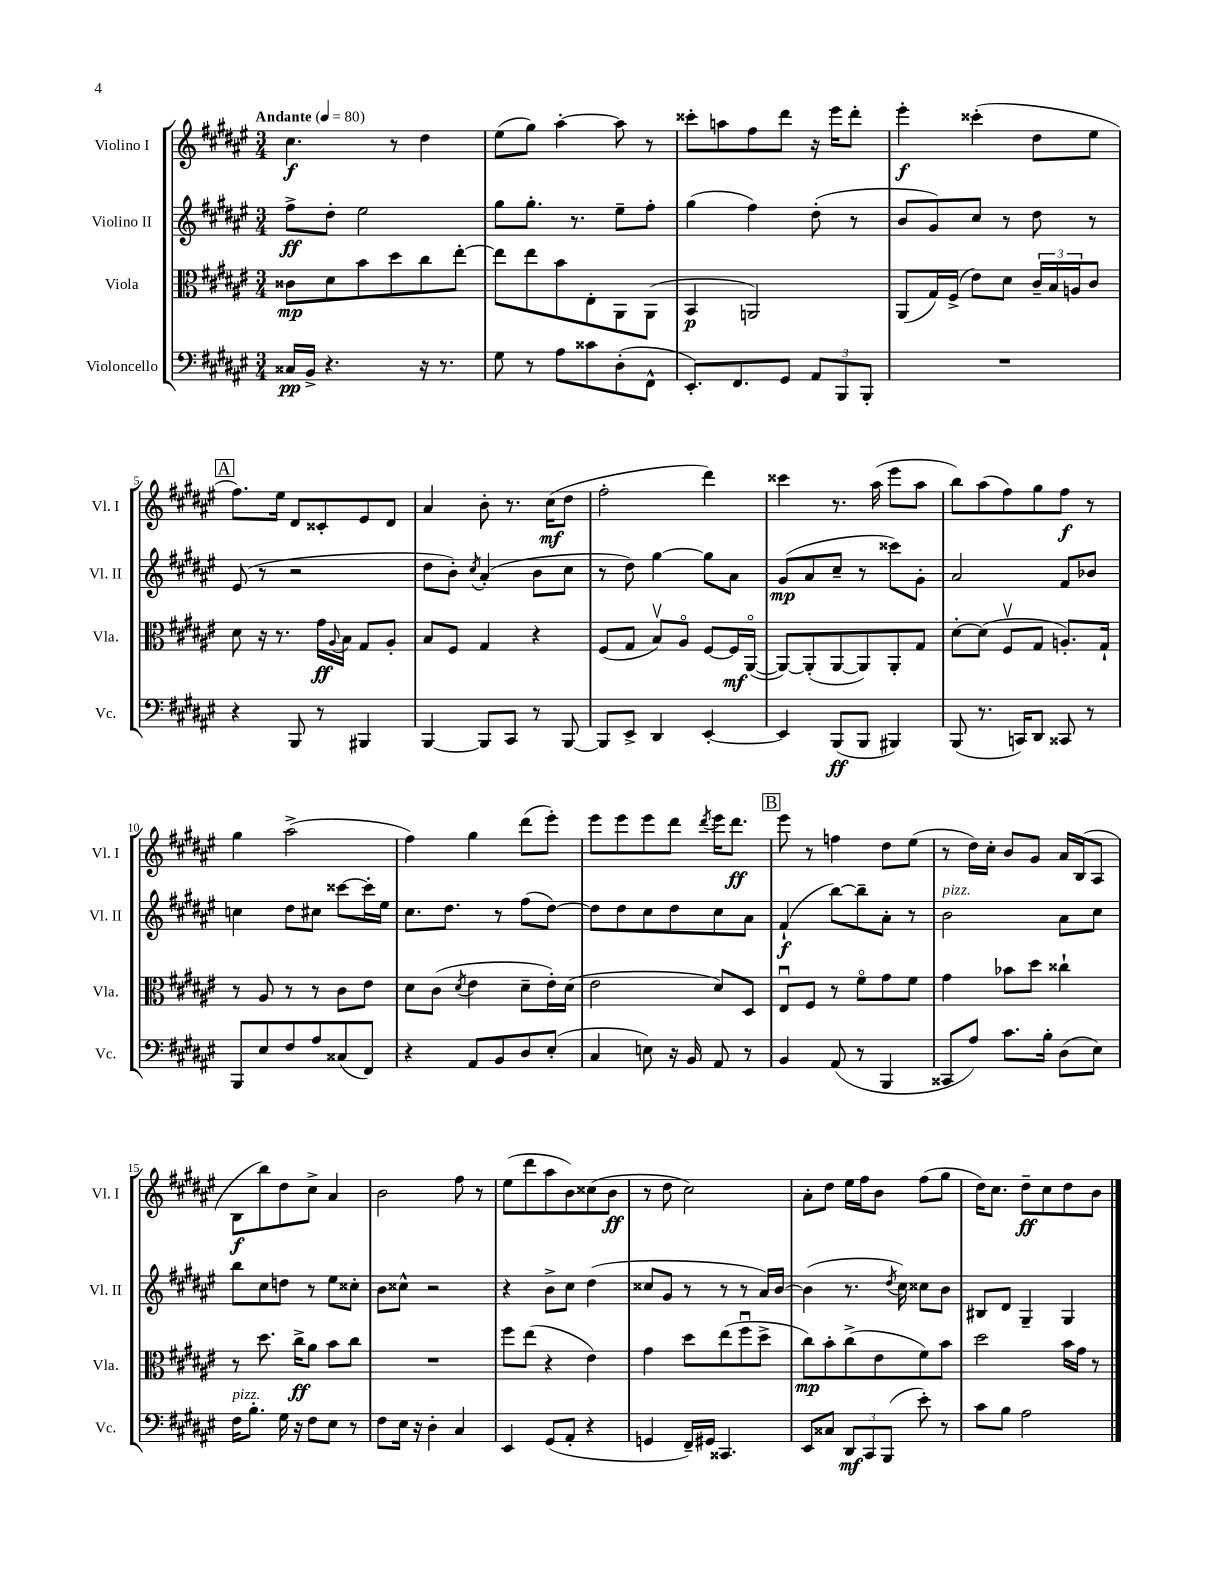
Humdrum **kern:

**kern	**dynam	**kern	**dynam	**kern	**dynam	**kern	**dynam
*part4	*part4	*part3	*part3	*part2	*part2	*part1	*part1
*staff4	*staff4	*staff3	*staff3	*staff2	*staff2	*staff1	*staff1
*I"Violoncello	*	*I"Viola	*	*I"Violino II	*	*I"Violino I	*
*I'Vc.	*	*I'Vla.	*	*I'Vl. II	*	*I'Vl. I	*
*clefF4	*	*clefC3	*	*clefG2	*	*clefG2	*
*k[f#c#g#d#a#e#]	*	*k[f#c#g#d#a#e#]	*	*k[f#c#g#d#a#e#]	*	*k[f#c#g#d#a#e#]	*
*M3/4	*	*M3/4	*	*M3/4	*	*M3/4	*
*MM80	*	*MM80	*	*MM80	*	*MM80	*
=1	=1	=1	=1	=1	=1	=1	=1
!	!	!	!	!	!	!LO:TX:a:B:t=Andante	!
16C##X/LL	pp	8c##X\L	mp	8ff#^\L	ff	4.cc#\	f
16BB^/JJ	.	.	.	.	.	.	.
4.r	.	8d#\	.	8dd#'\J	.	.	.
.	.	8b\	.	2ee#\	.	.	.
.	.	8dd#\	.	.	.	8r	.
16r	.	8cc#\	.	.	.	4dd#\	.
8.r	.	.	.	.	.	.	.
.	.	[8ee#'\J	.	.	.	.	.
=2	=2	=2	=2	=2	=2	=2	=2
8G#\	.	8ee#\L]	.	8gg#\L	.	(8ee#\L	.
8r	.	8ee#\	.	8.gg#'\J	.	8gg#\J)	.
8A#\L	.	8b\	.	.	.	[4aa#'\	.
.	.	.	.	8.r	.	.	.
8c##X\	.	8E#'\	.	.	.	.	.
(8D#'\	.	8AA#\	.	8ee#~\L	.	8aa#\]	.
8FF#^^\J	.	(8AA#\J	.	8ff#'\J	.	8r	.
=3	=3	=3	=3	=3	=3	=3	=3
8.EE#'/L)	.	4BB/	p	(4gg#\	.	8ccc##X'\L	.
.	.	.	.	.	.	8aan\	.
8.FF#/	.	.	.	.	.	.	.
.	.	2AAn/)	.	4ff#\)	.	8ff#\	.
8GG#/J	.	.	.	.	.	8ddd#\J	.
12AA#/L	.	.	.	(8dd#'\	.	16r	.
.	.	.	.	.	.	16eee#\KL	.
12BBB/	.	.	.	.	.	.	.
.	.	.	.	8r	.	8ddd#'\J	.
12BBB'/J	.	.	.	.	.	.	.
=4	=4	=4	=4	=4	=4	=4	=4
2.r	.	(8AA#/L	.	8b/L	.	4eee#'\	f
.	.	16G#/L)	.	8g#/)	.	.	.
.	.	(16F#^/JJ	.	.	.	.	.
.	.	8e#\L)	.	8cc#/J	.	(4ccc##X'\	.
.	.	8d#\J	.	8r	.	.	.
.	.	24c#~/LL	.	8dd#\	.	8dd#\L	.
.	.	24B/	.	.	.	.	.
.	.	24An/J	.	.	.	.	.
.	.	8c#/J	.	8r	.	8ee#\J	.
!!LO:LB:g=z
!!LO:REH:place=s1:t=A
=5	=5	=5	=5	=5	=5	=5	=5
4r	.	8d#\	.	(8e#/	.	8.ff#\L)	.
.	.	16r	.	8r	.	.	.
.	.	8.r	.	.	.	16ee#\Jk	.
8BBB/	.	.	.	2r	.	8d#/L	.
8r	.	16g#\LL	ff	.	.	8c##X'/	.
.	.	8qqA#/	.	.	.	.	.
.	.	16B\JJ	.	.	.	.	.
4BBB#X/	.	8G#/L	.	.	.	8e#/	.
.	.	8A#'/J	.	.	.	8d#/J	.
=6	=6	=6	=6	=6	=6	=6	=6
[4BBB/	.	8B/L	.	8dd#\L	.	4a#/	.
.	.	8F#/J	.	8b'\J)	.	.	.
.	.	.	.	8qcc#/	.	.	.
8BBB/L]	.	4G#/	.	(4a#'/	.	8b'\	.
8CC#/J	.	.	.	.	.	8.r	.
8r	.	4r	.	8b\L	.	.	.
.	.	.	.	.	.	(16cc#\KL	mf
[8BBB/	.	.	.	8cc#\J	.	8dd#\J	.
=7	=7	=7	=7	=7	=7	=7	=7
8BBB/L]	.	(8F#/L	.	8r	.	2ff#'\	.
8EE#^/J	.	8G#/J	.	8dd#\)	.	.	.
4DD#/	.	8Bv/L)	.	[4gg#\	.	.	.
.	.	8A#/J	.	.	.	.	.
[4EE#'/	.	[8F#/L	.	8gg#\L]	.	4ddd#\)	.
.	.	16F#/L]	mf	8a#\J	.	.	.
.	.	([16AA#/JJ	.	.	.	.	.
=8	=8	=8	=8	=8	=8	=8	=8
4EE#/]	.	8AA#/L_)	.	(8g#/L	mp	4ccc##X\	.
.	.	(8AA#'/]	.	8a#/	.	.	.
(8BBB/L	ff	[8AA#/	.	8cc#~/J	.	8.r	.
8BBB/J	.	8AA#/])	.	8r	.	.	.
.	.	.	.	.	.	(16aa#\	.
4BBB#X/)	.	8AA#'/	.	8ccc##X\L)	.	8eee#\L	.
.	.	8G#/J	.	8g#'\J	.	8aa#\J	.
=9	=9	=9	=9	=9	=9	=9	=9
(8BBB/	.	[8d#'\L	.	2a#/	.	8bb\L)	.
8.r	.	(8d#\J]	.	.	.	(8aa#\	.
.	.	8F#v/L	.	.	.	8ff#\)	.
16CCn/KL)	.	.	.	.	.	.	.
8DD#/J	.	8G#/J	.	.	.	8gg#\	.
8CC##X/	.	8.An'/L)	.	8f#/L	.	8ff#\J	f
8r	.	.	.	8b-X/J	.	8r	.
.	.	16G#`/Jk	.	.	.	.	.
!!LO:LB:g=z
=10	=10	=10	=10	=10	=10	=10	=10
8BBB/L	.	8r	.	4ccn\	.	4gg#\	.
8E#/	.	8A#/	.	.	.	.	.
8F#/	.	8r	.	8dd#\L	.	(2aa#^\	.
8A#/	.	8r	.	8cc#X\J	.	.	.
(8C##X/	.	8c#\L	.	[8ccc##X\L	.	.	.
8FF#/J)	.	8e#\J	.	16ccc##'\L]	.	.	.
.	.	.	.	16ee#\JJ	.	.	.
=11	=11	=11	=11	=11	=11	=11	=11
4r	.	8d#\L	.	8.cc#\L	.	4ff#\)	.
.	.	(8c#\J	.	.	.	.	.
.	.	.	.	8.dd#\J	.	.	.
.	.	8qd#/	.	.	.	.	.
8AA#/L	.	4e#\	.	.	.	4gg#\	.
8BB/	.	.	.	8r	.	.	.
8D#/	.	8d#~\L	.	(8ff#\L	.	(8ddd#\L	.
(8E#'/J	.	16e#'\L)	.	[8dd#\J)	.	8eee#'\J)	.
.	.	(16d#\JJ	.	.	.	.	.
=12	=12	=12	=12	=12	=12	=12	=12
4C#/	.	2e#\	.	8dd#\L]	.	8eee#\L	.
.	.	.	.	8dd#\	.	8eee#\	.
8En\)	.	.	.	8cc#\	.	8eee#\	.
16r	.	.	.	8dd#\	.	8ddd#\J	.
16BB/	.	.	.	.	.	.	.
.	.	.	.	.	.	8qddd#/	.
8AA#/	.	8d#/L)	.	8cc#\	.	16eee#\KL	.
.	.	.	.	.	.	8.ddd#\J	ff
8r	.	8D#/J	.	8a#\J	.	.	.
!!LO:REH:place=s1:t=B
=13	=13	=13	=13	=13	=13	=13	=13
4BB/	.	8E#u/L	.	(4f#`/	f	8eee#\	.
.	.	8F#/J	.	.	.	8r	.
(8AA#/	.	8r	.	[8bb\L)	.	4ffn\	.
8r	.	8f#\L	.	8bb~\]	.	.	.
4BBB/	.	8g#\	.	8a#'\J	.	8dd#\L	.
.	.	8f#\J	.	8r	.	(8ee#\J	.
=14	=14	=14	=14	=14	=14	=14	=14
!	!	!	!	!LO:TX:a:i:t=pizz.	!	!	!
8CC##X/L	.	4g#\	.	2b\	.	8r	.
8A#/J)	.	.	.	.	.	16dd#\LL)	.
.	.	.	.	.	.	16cc#'\JJ	.
8.c#\L	.	8b-X\L	.	.	.	8b/L	.
.	.	8dd#\J	.	.	.	8g#/J	.
16B'\Jk	.	.	.	.	.	.	.
(8D#\L	.	4cc##X`\	.	8a#\L	.	16a#/LL	.
.	.	.	.	.	.	(16B/J	.
8E#\J)	.	.	.	8cc#\J	.	8A#/J	.
!!LO:LB:g=z
=15	=15	=15	=15	=15	=15	=15	=15
!LO:TX:a:i:t=pizz.	!	!	!	!	!	!	!
16F#\KL	.	8r	.	8bb\L	.	8B\L	f
8.B'\J	.	.	.	.	.	.	.
.	.	8.dd#\	.	8cc#\	.	8bb\)	.
16G#\	.	.	.	8ddn\J	.	8dd#\	.
16r	.	16cc#^\KL	ff	.	.	.	.
8F#\L	.	8a#\J	.	8r	.	8cc#^\J	.
8E#\J	.	8b\L	.	8ee#\L	.	4a#/	.
8r	.	8cc#\J	.	8cc##X'\J	.	.	.
=16	=16	=16	=16	=16	=16	=16	=16
8F#\L	.	2.r	.	8b\L	.	2b\	.
16E#\Jk	.	.	.	8cc##X^^\J	.	.	.
16r	.	.	.	.	.	.	.
4D#'\	.	.	.	2r	.	.	.
4C#/	.	.	.	.	.	8ff#\	.
.	.	.	.	.	.	8r	.
=17	=17	=17	=17	=17	=17	=17	=17
4EE#/	.	8ff#\L	.	4r	.	(8ee#\L	.
.	.	(8ee#\J	.	.	.	8ddd#\	.
(8GG#/L	.	4r	.	8b^\L	.	8aa#\	.
8AA#'/J	.	.	.	8cc#\J	.	8b\)	.
4r	.	4e#\)	.	(4dd#\	.	(8cc##X\	.
.	.	.	.	.	.	8b\J	ff
=18	=18	=18	=18	=18	=18	=18	=18
4GGn/	.	4g#\	.	8cc##X/L	.	8r	.
.	.	.	.	8g#/J	.	8dd#\	.
16FF#~/LL)	.	8dd#\L	.	8r	.	2cc#\)	.
16GG#X/JJ	.	.	.	.	.	.	.
4.CC##X/	.	(8ee#\	.	8r	.	.	.
.	.	8ff#u\	.	8r	.	.	.
.	.	8dd#^\J	.	16a#/LL)	.	.	.
.	.	.	.	[16b/JJ	.	.	.
=19	=19	=19	=19	=19	=19	=19	=19
8EE#/L	.	8cc#\L)	mp	(4b\]	.	8a#'\L	.
8C##X/J	.	8b'\	.	.	.	8dd#\J	.
12DD#/L	mf	(8cc#^\	.	8.r	.	16ee#\LL	.
.	.	.	.	.	.	16ff#\J	.
12CC#/	.	.	.	.	.	.	.
.	.	8e#\	.	.	.	8b\J	.
(12BBB/J	.	.	.	.	.	.	.
.	.	.	.	8qdd#/	.	.	.
.	.	.	.	16cc#\)	.	.	.
8e#'\)	.	8f#\)	.	8cc##X\L	.	(8ff#\L	.
8r	.	8b\J	.	8b\J	.	8gg#\J	.
=20	=20	=20	=20	=20	=20	=20	=20
8c#\L	.	2dd#\	.	8B#X/L	.	16dd#\KL)	.
.	.	.	.	.	.	8.cc#\J	.
8B\J	.	.	.	8d#/J	.	.	.
2A#\	.	.	.	4G#~/	.	8dd#~\L	ff
.	.	.	.	.	.	8cc#\	.
.	.	16b\LL	.	4G#/	.	8dd#\	.
.	.	16g#\JJ	.	.	.	.	.
.	.	8r	.	.	.	8b\J	.
==	==	==	==	==	==	==	==
*-	*-	*-	*-	*-	*-	*-	*-
